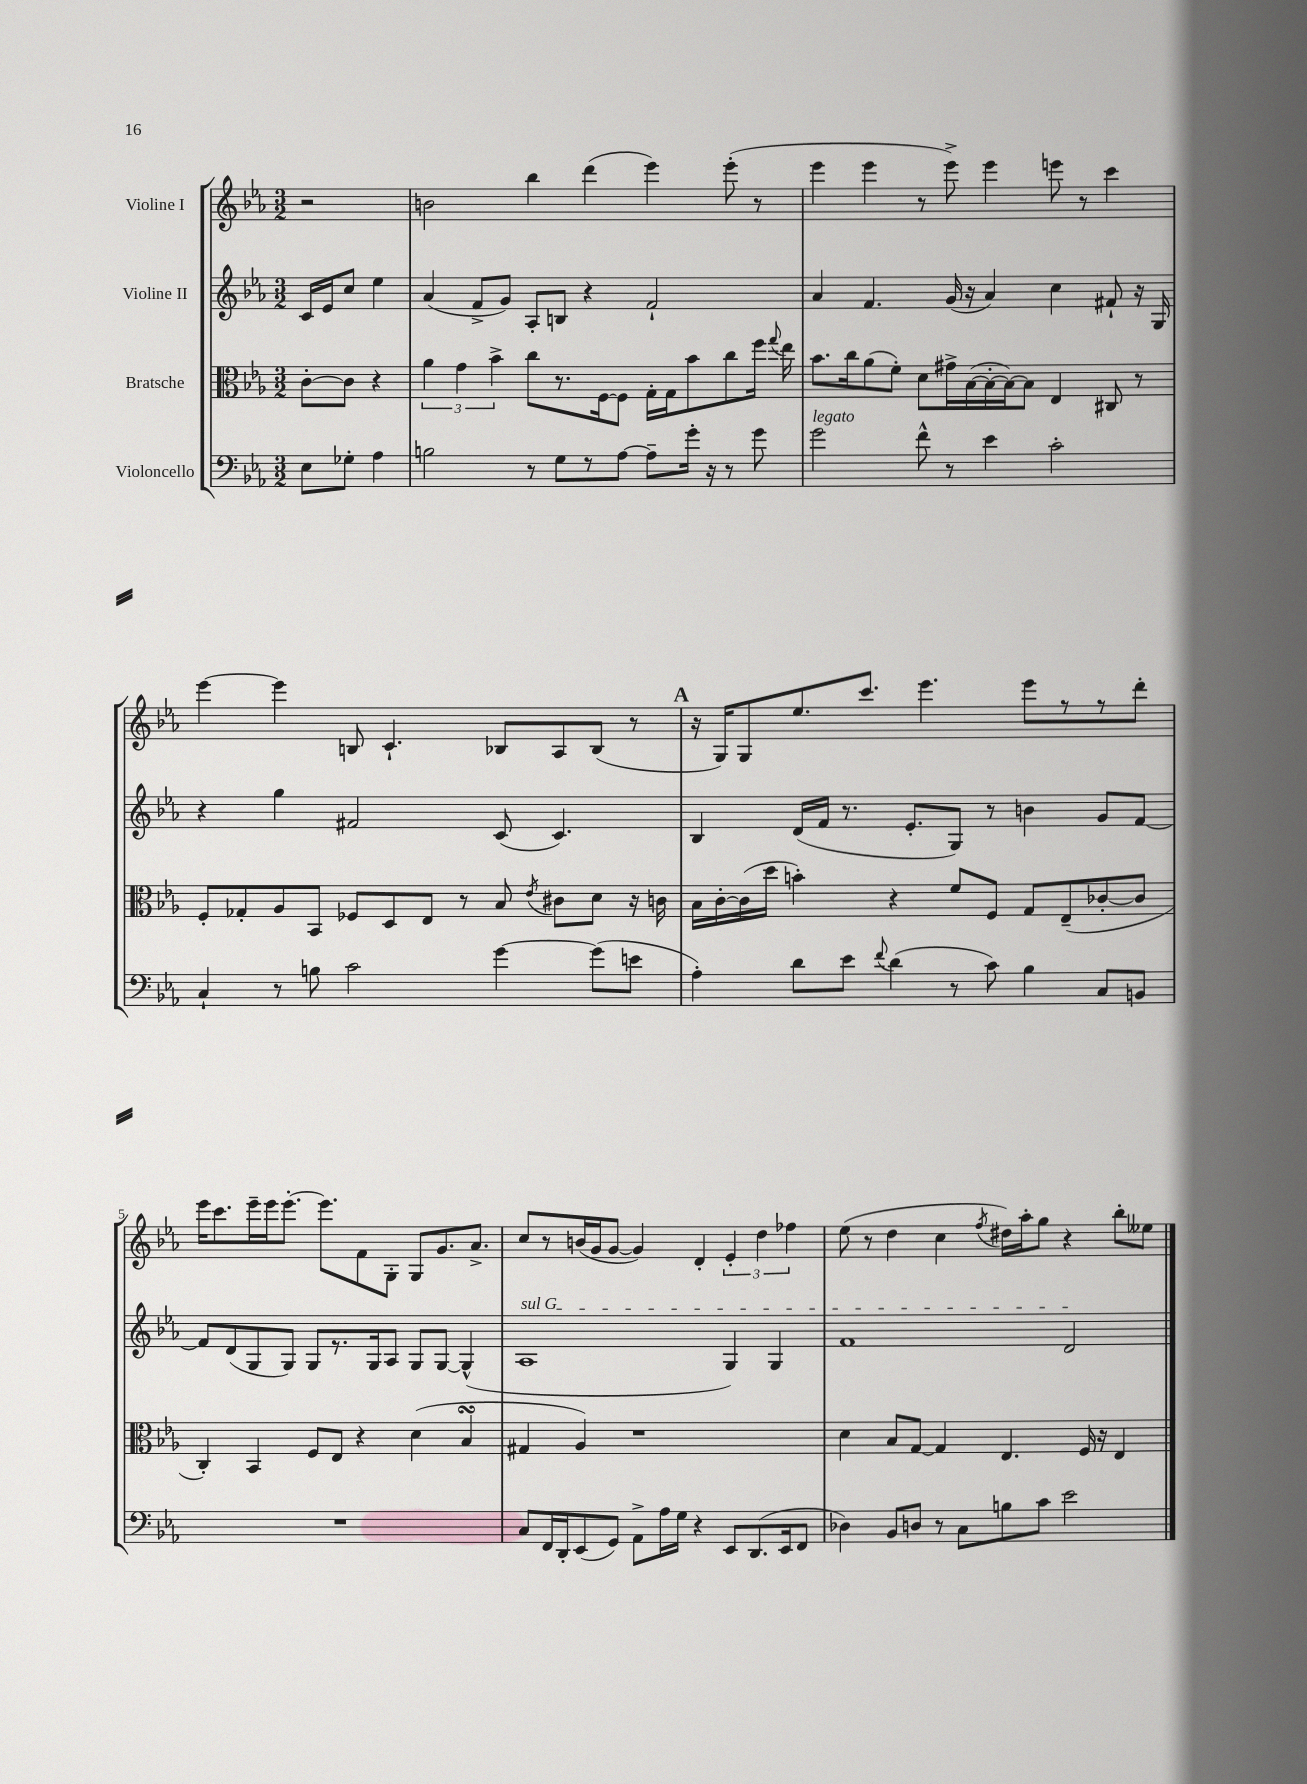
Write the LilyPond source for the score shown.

<<
\new StaffGroup <<
\new Staff = "s0" \with { instrumentName = "Violine I" } {
    \clef treble \key ees \major \numericTimeSignature \time 3/2 \partial 2
    \autoBeamOff r2 |
    b'2 bes''4 d'''4( ees'''4) ees'''8-.( r8 |
    ees'''4 ees'''4 r8 ees'''8->) ees'''4 e'''8 r8 c'''4 |
    ees'''4~ ees'''4 b8 c'4.-! bes8[ aes8 bes8]( r8 |
    \mark \markup { \bold "A" } r16 g16[) g8 ees''8. c'''8.] ees'''4. ees'''8[ r8 r8 d'''8]-. |
    ees'''16[ c'''8. ees'''16-- ees'''16 ees'''8.]~-. ees'''8.[ f'8 g8]-. g8[ g'8. aes'8.]-> |
    c''8[ r8 b'16( g'16 g'8]~ g'4) d'4-. \tuplet 3/2 { ees'4-. d''4 fes''4 } |
    ees''8( r8 d''4 c''4 \acciaccatura { f''8 } dis''16[) aes''16-. g''8] r4 bes''8[-. eeses''8] \bar "|." |
}
\new Staff = "s1" \with { instrumentName = "Violine II" } {
    \clef treble \key ees \major \numericTimeSignature \time 3/2 \partial 2
    \autoBeamOff c'16[ ees'16 c''8] ees''4 |
    aes'4( f'8[-> g'8]) aes8[-. b8] r4 f'2-! |
    aes'4 f'4. g'16( r16 aes'4) c''4 fis'8-! r16 g16 |
    r4 g''4 fis'2 c'8( c'4.) |
    \mark \markup { \bold "A" } bes4 d'16[( f'16] r8. ees'8.[-. g8]) r8 b'4 g'8[ f'8]~ |
    f'8[ d'8( g8 g8]) g8[ r8. g16 aes8] g8[ g8]~ g4-^( |
    \once \override TextSpanner.bound-details.left.text = \markup { \italic "sul G" } aes1\startTextSpan g4) g4 |
    f'1 d'2\stopTextSpan \bar "|." |
}
\new Staff = "s2" \with { instrumentName = "Bratsche" } {
    \clef alto \key ees \major \numericTimeSignature \time 3/2 \partial 2
    \autoBeamOff c'8[~-. c'8] r4 |
    \tuplet 3/2 { aes'4 g'4 bes'4-> } c''8[ r8. f16~ f8] g16[-. g16 bes'8 c''8 f''16] \appoggiatura { g''8 } ees''16 |
    bes'8.[ c''16 aes'8( f'8]-.) d'8[ gis'16-> bes16~( bes16~-. bes16~) bes8] ees4 cis8 r8 |
    f8[-. ges8-. aes8 bes,8] fes8[ d8 ees8] r8 bes8 \acciaccatura { ees'8 } cis'8[ d'8] r16 c'16 |
    \mark \markup { \bold "A" } bes16[ c'16~-. c'16( d''16] b'4-.) r4 f'8[ f8] g8[ ees8--( ces'8~-. ces'8] |
    c4-.) bes,4 f8[ ees8] r4 d'4( bes4\turn |
    gis4 aes4) r1 |
    d'4 bes8[ g8]~ g4 ees4. f16 r16 ees4 \bar "|." |
}
\new Staff = "s3" \with { instrumentName = "Violoncello" } {
    \clef bass \key ees \major \numericTimeSignature \time 3/2 \partial 2
    \autoBeamOff ees8[ ges8]-. aes4 |
    b2 r8 g8[ r8 aes8]~ aes8[-- g'16]-. r16 r8 g'8 |
    g'2^\markup { \italic "legato" } f'8-^ r8 ees'4 c'2-. |
    c4-! r8 b8 c'2 g'4~ g'8[( e'8] |
    \mark \markup { \bold "A" } aes4-.) d'8[ ees'8] \appoggiatura { f'8 } d'4( r8 c'8) bes4 c8[ b,8] |
    R1. |
    c8[ f,16 d,16-. ees,8( g,8]) aes,8[-> aes16 g16] r4 ees,8[ d,8.( ees,16 f,8] |
    des4) bes,8[ d8] r8 c8[ b8 c'8] ees'2 \bar "|." |
}
>>
>>
\layout { \context { \Score \override BarNumber.break-visibility = ##(#f #t #t) barNumberVisibility = #(every-nth-bar-number-visible 5) } }
